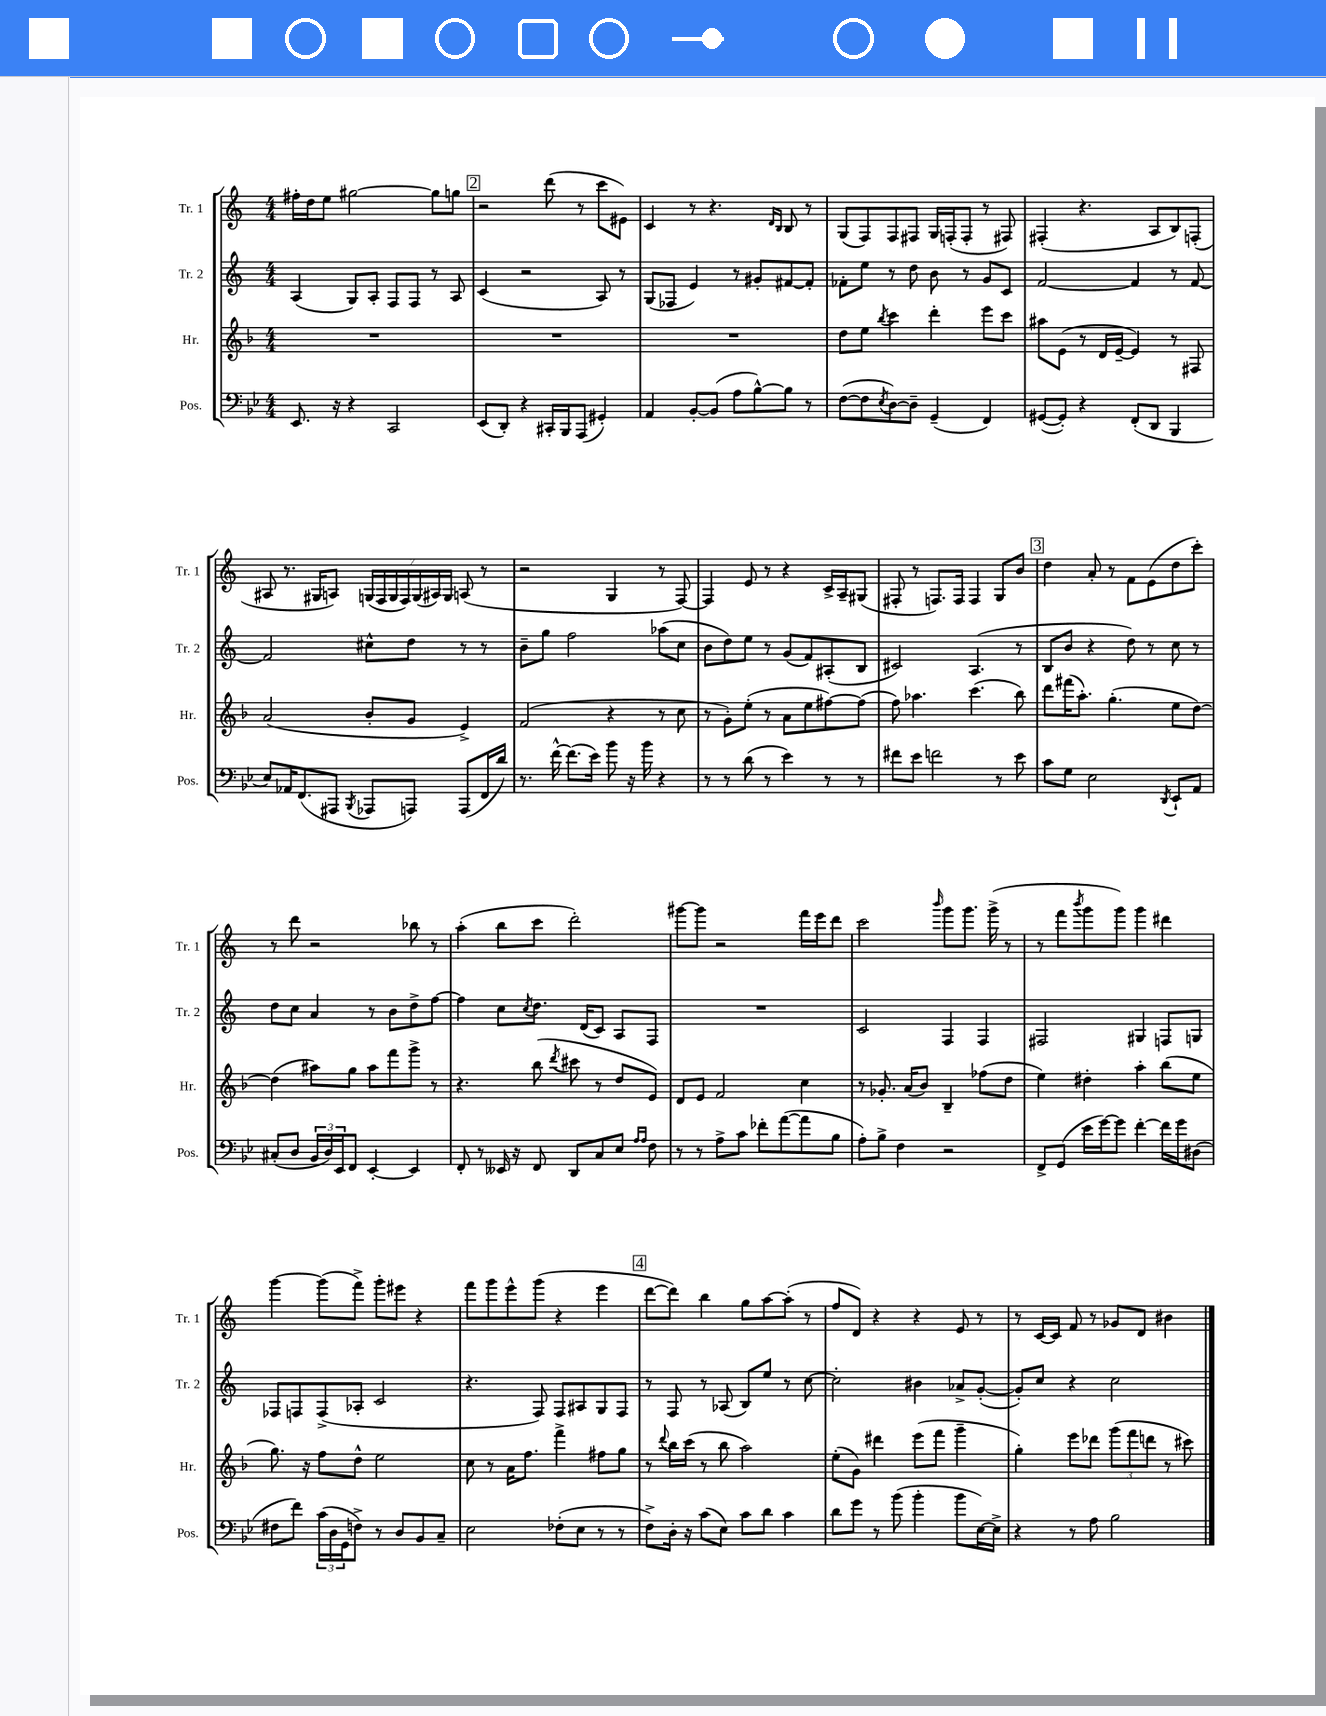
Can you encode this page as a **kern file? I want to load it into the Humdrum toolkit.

**kern	**kern	**kern	**kern
*staff4	*staff3	*staff2	*staff1
*clefF4	*clefG2	*clefG2	*clefG2
*k[b-e-]	*k[b-]	*k[]	*k[]
*M4/4	*M4/4	*M4/4	*M4/4
8.EE-/	1r	(4A/	16ff#'\LL
.	.	.	16dd\J
.	.	.	8ee\J
16r	.	.	.
4r	.	8G/L)	[2gg#\
.	.	8A'/J	.
2CC/	.	8F/L	.
.	.	8F/J	.
.	.	8r	8gg#\]L
.	.	8A/	8gg\J
=	=	=	=
(8EE-/L	1r	(4c/	2r
8DD'/J)	.	.	.
4r	.	2r	.
16CC#'/LL	.	.	(8ddd\
16BBB-/J	.	.	.
(8AAA/J	.	.	8r
4GG#'/)	.	8A/)	8ccc\L
.	.	8r	8e#\J)
=	=	=	=
4AA/	1r	(8G/L	4c/
.	.	8F-/J	.
[8BB-'/L	.	4e/)	8r
(8BB-/]J	.	.	4.r
8A\L	.	8r	.
[8B-^^\)	.	8g#'/L	.
.	.	.	16qqd/LL
.	.	.	16qqB/JJ
8B-\]J	.	[8f#/	8B/
8r	.	8f#'/]J	8r
=	=	=	=
([8F\L	8dd\L	8f-'\L	(8G/L
8F\]	8ee\J	8ee\J	8F/)
8qE-/	8qbb-/	.	.
[8D\)	4ccc\	8r	8F/
8D~\]J	.	8dd\	8F#/J
(4GG~/	4ddd'\	8b\	16G/LL
.	.	.	(16F'/J
.	.	8r	8F'/J
4FF/)	8eee\L	8g/L	8r
.	8ccc\J	8c/J	8F#/)
=	=	=	=
([8GG#/L	8aa#\L	[2f/	(4F#'/
8GG#'/]J)	(8e\J	.	.
4r	8r	.	4.r
.	16d/LL	.	.
.	[16e~/JJ	.	.
(8FF'/L	4e/])	4f/]	.
8DD/J	.	.	8A/L
4BBB-/	8r	8r	8B/)
.	8F#/	[8f/	(8F'/J
=	=	=	=
8E-/L)	(2a/	2f/]	8A#/
16AA-/K	.	.	8.r
(8.FF/	.	.	.
.	.	.	16G#/LK
8AAA#/J	.	.	8A/J)
8qBBB-/	.	.	.
8AAA-/L	8b-'/L	8cc#^^\L	(28G/LL
.	.	.	28F/
.	.	.	28G/
.	.	.	28F/)
8AAA/J)	8g/J	8dd\J	.
.	.	.	(28G/
.	.	.	28A#/)
.	.	.	28G/JJ
(8AAA/L	4e^/)	8r	(8A/
16FF/L	.	8r	8r
16d/JJ)	.	.	.
=	=	=	=
8.r	(2f/	8b~\L	2r
.	.	8gg\J	.
[16f^^\	.	.	.
(8.f\]L	.	2ff\	.
16e-\Jk)	.	.	.
8b-\	4r	.	4G/
16r	.	.	.
16b-\	.	.	.
4r	8r	(8aa-\L	8r
.	8cc\	8cc\J	[8F/)
=	=	=	=
8r	8r	8b\L	4F/]
8r	8g'\L)	8dd\)	.
(8d\	(8ee'\J	8ee\J	8e/
8r	8r	8r	8r
4e-\)	8a\L	(8g/L	4r
.	8ee\	8f/)	.
8r	[8ff#\)	(8A#'/	16c^/LL
.	.	.	16A~/J
8r	(8ff#\]J	8B/J	(8G#/J
=	=	=	=
8f#\L	8ff\)	2c#/)	8F#'/
8e-\J	4.aa-\	.	8r
2f\	.	.	8.F/L)
.	.	.	16F/Jk
.	(4.ccc\	(4.A/	4F/
8r	.	.	8G/L
8e-\	8bb-\)	8r	8b/J
=	=	=	=
8c\L	8ddd\L	8B/L	4dd\
8G\J	(16fff#\K	8b/J	.
.	8.aa'\J)	.	.
2E-\	.	4r	8a'/
.	(4.gg'\	.	8r
.	.	8dd\)	8f\L
.	.	8r	(8e\
8qDD/	.	.	.
8EE-`/L	8ee\L	8cc\	8dd\
8AA/J	[8dd\J)	8r	8ccc'\J)
=	=	=	=
(8C#'/L	(4dd\]	8dd\L	8r
8D/J	.	8cc\J	8ddd\
24BB-/LL	8aa#\L)	4a/	2r
24D/)	.	.	.
24EE-/J	.	.	.
8FF/J	8gg\J	.	.
[4EE-'/	8aa#\L	8r	.
.	8fff\	8b\L	.
4EE-/]	8ggg^\J	8dd^\	8bb-\
.	8r	[8ff\J	8r
=	=	=	=
8FF'/	4.r	4ff\]	(4aa'\
8r	.	.	.
16EE--/	.	8cc\L	8bb\L
16r	.	.	.
.	.	8qcc/	.
8FF/	(8bb-\	8.dd\J	8ccc\J
.	8qddd/	.	.
8DD/L	8ccc#\	.	2ddd'\)
.	.	(16d/LK	.
8C/	8r	8c/J)	.
8E-/J	8dd/L	8A/L	.
16qqA/LL	.	.	.
16qqA/JJ	.	.	.
8F\	8e/J)	8F/J	.
=	=	=	=
8r	8d/L	1r	[8ggg#\L
8r	8e/J	.	8ggg#\]J
8A^\L	2f/	.	2r
8c\J	.	.	.
8f-'\L	.	.	.
([8a\	.	.	.
8a\]	4cc\	.	16fff\LL
.	.	.	16eee\J
8B-\J	.	.	8ddd\J
=	=	=	=
8A'\L)	8r	2c/	2ccc\
8B-^\J	8.g-'/	.	.
4F\	.	.	.
.	(16a/LK	.	.
.	8b-/J)	.	.
.	.	.	16qqbbb/
2r	4B-~/	4F/	8ggg\L
.	.	.	8.ggg\J
.	(8ff-\L	4F/	.
.	.	.	(16ggg^\
.	8dd\J	.	8r
=	=	=	=
8FF^/L	4ee\)	2F#/	8r
(8GG/J	.	.	8fff\L
.	.	.	8qbbb/
16e-\LL	4dd#'\	.	8ggg\
[16g\J)	.	.	.
8g\]J	.	.	8ggg\J)
[4f'\	4aa'\	4G#/	4ggg\
16f\]LL	(8bb-\L	8F/L	4ddd#\
16g\J	.	.	.
(8D#\J	8ee\J	8G/J	.
=	=	=	=
8F#\L	8.gg\)	8F-/L	[4ggg\
8f\J)	.	8F/	.
.	16r	.	.
(24c\LL	8ff\L	(8F^/	(8ggg\]L
24D\	.	.	.
24GG\J	.	.	.
8F^\J)	8dd^^\J	8A-'/J	8fff^\J)
8r	2ee\	2c/	8ggg'\L
8D/L	.	.	8eee#\J
8BB-/	.	.	4r
8C~/J	.	.	.
=	=	=	=
2E-\	8cc\	4.r	8fff\L
.	8r	.	8ggg\
.	16a\LK	.	8eee^^\
.	8.ff\J	.	.
.	.	8F/)	(8ggg\J
(8F-'\L	4fff^\	8F/L	4r
8E-\J	.	8A#/	.
8r	8ff#\L	8G/	4eee\
8r	8gg\J	8F/J	.
=	=	=	=
8F^\L)	8r	8r	[8ddd\L
.	8qqddd/	.	.
16D'\Jk	16bb-\LL	8F/	8ddd\]J)
16r	(16ccc\JJ	.	.
(8c\L	8r	8r	4bb\
8E-\J)	8bb-\	(8A-/	.
8c\L	2aa\)	8B/L)	8gg\L
8d\J	.	8ee/J	[8aa\
4c\	.	8r	(8aa'\]J
.	.	[8cc\	8r
=	=	=	=
8d\L	(8ee'\L	2cc'\]	8ff/L
8g\J	8g\J)	.	8d/J)
8r	4ddd#\	.	4r
(8b-\	.	.	.
4b-'\	(8eee\L	4b#\	4r
.	8fff\J	.	.
8b-\L	4ggg~\	8a-^/L	8e/
[16E-\L)	.	([8g'/J	8r
16E-^\]JJ	.	.	.
=	=	=	=
4r	4gg'\)	8g'/]L)	8r
.	.	8cc/J	[16c/LL
.	.	.	16c/]JJ
8r	8eee\L	4r	8f/
8A\	8ddd-\J	.	8r
2B-\	(12ggg\L	2cc\	8g-/L
.	12fff\	.	.
.	.	.	8d/J
.	12ddd\J	.	.
.	8r	.	4b#\
.	8ccc#\)	.	.
==	==	==	==
*-	*-	*-	*-
